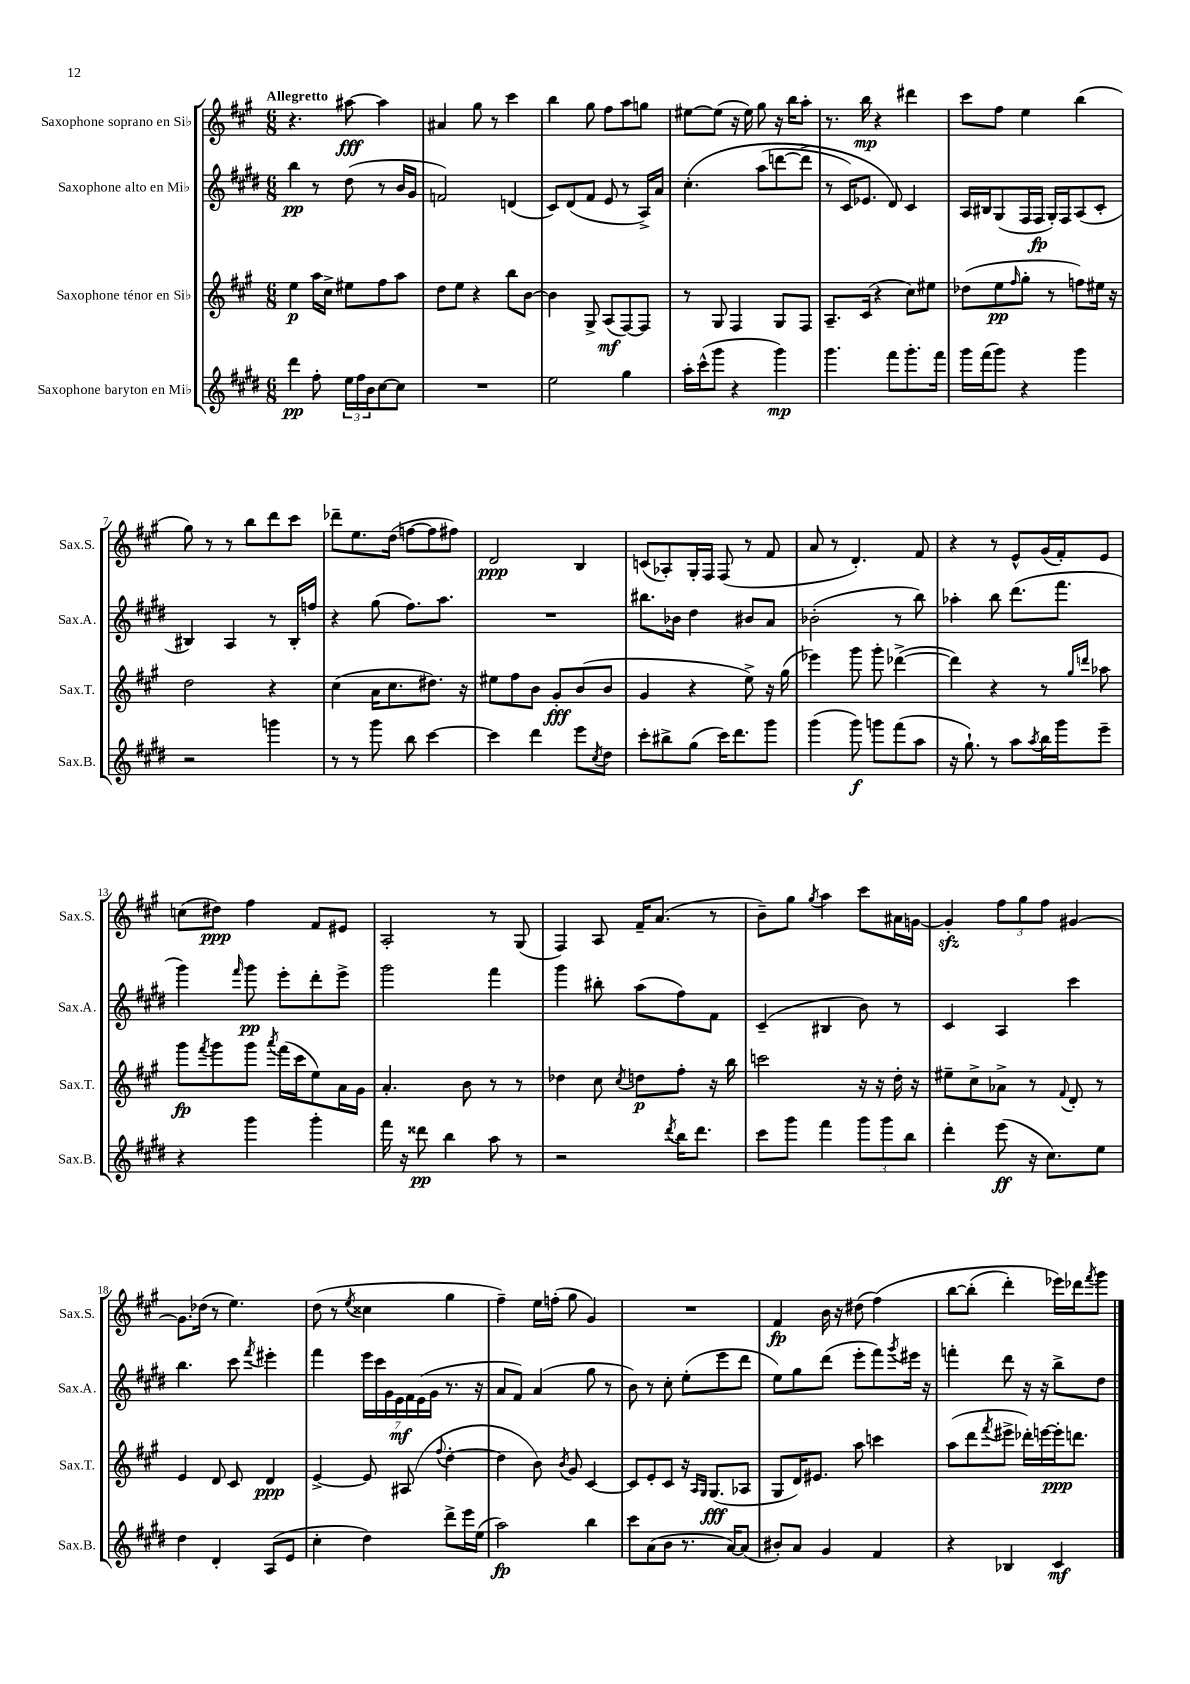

**kern	**kern	**kern	**kern
*staff4	*staff3	*staff2	*staff1
*clefG2	*clefG2	*clefG2	*clefG2
*k[f#c#g#d#]	*k[f#c#g#]	*k[f#c#g#d#]	*k[f#c#g#]
*M6/8	*M6/8	*M6/8	*M6/8
4ddd#	4ee	4bb	4.r
8ff#'	16aa	8r	.
.	16cc#^	.	.
24ee	8ee#	(8dd#	[8aa#
24ff#	.	.	.
24b	.	.	.
[8cc#	8ff#	8r	4aa#]
8cc#]	8aa	16b	.
.	.	16g#	.
=	=	=	=
2.r	8dd	2f)	4a#
.	8ee	.	.
.	4r	.	8gg#
.	.	.	8r
.	8bb	(4d	4ccc#
.	[8b	.	.
=	=	=	=
2ee	4b]	8c#)	4bb
.	.	(8d#	.
.	8G#^	8f#	8gg#
.	(8A	8e	8ff#
4gg#	[8F#)	8r	8aa
.	8F#]	16A^)	8gg
.	.	16a	.
=	=	=	=
16aa'	8r	&(4.cc#'	[8ee#
(16ccc#^^	.	.	.
8ggg#	8G#	.	(8ee#]
4r	4F#	.	16r
.	.	.	16ee#)
.	.	(8aa	8gg#
4ggg#)	8G#	[8ddd	16r
.	.	.	16bb
.	8F#	8ddd^]	8aa'
=	=	=	=
4.ggg#	8.A~	8r	8.r
.	.	16c#)	.
.	(16c#	8.e-	16bb
.	4r	.	4r
8fff#	.	8d#&)	.
8.ggg#'	8cc#)	4c#	4ddd#
.	8ee#	.	.
16fff#	.	.	.
=	=	=	=
16ggg#	(8dd-	16A	8ccc#
(16fff#	.	16B#	.
8ggg#)	8ee	(8G#	8ff#
.	16qqff#	.	.
4r	8gg#'	16F#	4ee
.	.	16F#	.
.	8r	16G#')	.
.	.	16F#	.
4ggg#	8ff)	(8A	(4bb
.	16ee#	8c#'	.
.	16r	.	.
=	=	=	=
2r	2dd	4B#)	8gg#)
.	.	.	8r
.	.	4A	8r
.	.	.	8bb
4ggg	4r	8r	8ddd
.	.	16B#'	8ccc#
.	.	16ff	.
=	=	=	=
8r	(4cc#	4r	8ddd-~
8r	.	.	8.ee
8ggg#	16a	(8gg#	.
.	8.cc#	.	(16dd
8bb	.	8.ff#)	[8ff
[4ccc#	8.dd#)	.	8ff]
.	.	8.aa	.
.	.	.	8ff#)
.	16r	.	.
=	=	=	=
4ccc#]	8ee#	2.r	2d
.	8ff#	.	.
4ddd#	8b	.	.
.	8g#'	.	.
8eee	(8b	.	4B
8qcc#	.	.	.
8dd#	8b	.	.
=	=	=	=
8ccc#'	4g#	8.bb#	(8c
8bb#^	.	.	8A-')
.	.	16b-	.
(8gg#	4r	4dd#	16G#'
.	.	.	16F#
16ccc#)	.	.	(8F#
8.ddd#	.	.	.
.	8ee^)	8b#	8r
8ggg#	16r	8a	8f#
.	(16gg#	.	.
=	=	=	=
(4ggg#	4eee-)	(2b-'	8a
.	.	.	8r
8ggg#)	8ggg#	.	4.d')
8ggg	8ggg#'	.	.
(8fff#	([4ddd-^	8r	.
8aa	.	8bb)	8f#
=	=	=	=
16r	4ddd-])	4aa-'	4r
8.gg#`)	.	.	.
8r	4r	8bb	8r
8aa	.	(8.ddd#	8e^^
8qaa	.	.	.
16bb	8r	.	(16g#
16ggg#	.	8.fff#	16f#')
.	16qqgg#	.	.
.	16qqddd	.	.
8eee~	8aa-	.	8e
=	=	=	=
4r	8ggg#	4ggg#)	(8cc
.	8qfff#	.	.
.	8ggg#	.	8dd#)
.	.	16qqfff#	.
4ggg#	8ggg#	8ggg#	4ff#
.	8qaaa	.	.
.	(16fff#	8eee'	.
.	16ccc#	.	.
4ggg#'	8ee)	8ddd#'	8f#
.	16a	8eee^	8e#
.	16g#	.	.
=	=	=	=
16fff#	4.a'	2ggg#	2A'
16r	.	.	.
8ddd##	.	.	.
4bb	.	.	.
.	8b	.	.
8aa	8r	4fff#	8r
8r	8r	.	(8G#
=	=	=	=
2r	4dd-	4ggg#	4F#)
.	8cc#	8bb#'	8A
.	8qcc#	.	.
.	8dd	(8aa	16f#~
.	.	.	(8.a
8qddd#	.	.	.
16bb	8ff#'	8ff#)	.
8.ddd#	.	.	.
.	16r	8f#	8r
.	16bb	.	.
=	=	=	=
8ccc#	2ccc	(4c#~	8b~)
8ggg#	.	.	8gg#
.	.	.	8qgg#
4fff#	.	4B#	4aa
12ggg#	16r	8b)	8ccc#
.	16r	.	.
12ggg#	.	.	.
.	16dd'	8r	16a#
12bb	.	.	.
.	16r	.	[16g
=	=	=	=
4ddd#'	8ee#~	4c#	4g']
.	8cc#^	.	.
(8eee	8a-^	4A	12ff#
.	.	.	12gg#
16r	8r	.	.
.	.	.	12ff#
8.cc#)	.	.	.
.	8qqf#	.	.
.	8d'	4ccc#	[4g#
8ee	8r	.	.
=	=	=	=
4dd#	4e	4.bb	8.g#]
.	.	.	(16dd-
4d#'	8d	.	8r
.	8c#	8ccc#	4.ee)
.	.	8qfff#	.
(8A	4d	4eee#'	.
8e	.	.	.
=	=	=	=
4cc#'	[4e^	4fff#	(8dd
.	.	.	8r
.	.	.	8qee
4dd#)	8e]	28eee	4cc##
.	.	28ccc#	.
.	.	28g#	.
.	.	28e	.
.	(8A#	.	.
.	.	28f#	.
.	.	(28e	.
.	.	28g#	.
.	8qqff#	.	.
8ddd#^	[4dd'	8.r	4gg#
16eee	.	.	.
(16ee	.	16r	.
=	=	=	=
2aa)	4dd]	8a	4ff#~)
.	.	8f#)	.
.	8b)	(4a	16ee
.	.	.	(16ff'
.	8qb	.	.
.	8g#	.	8gg#
4bb	[4c#	8gg#	4g#)
.	.	8r	.
=	=	=	=
8ccc#	8c#]	8b)	2.r
(8a	8e'	8r	.
8b	8c#	8cc#'	.
8.r	16r	(8ee'	.
.	16qqA	.	.
.	16qqG#	.	.
.	(8.G#	.	.
.	.	8eee	.
[16a)	.	.	.
(8a]	8A-	8ddd#	.
=	=	=	=
8b#')	8G#	8ee)	4f#
8a	16d)	8gg#	.
.	8.e#	.	.
4g#	.	(8ddd#	16b
.	.	.	16r
.	8aa	8eee'	(8dd#
4f#	4ccc	8fff#)	&(4ff#)
.	.	8qggg#	.
.	.	16eee#	.
.	.	16r	.
=	=	=	=
4r	(8aa	4fff'	[8bb
.	8ddd	.	(8bb']
.	8qfff#	.	.
4B-	8eee#^	8ddd#	4ddd')
.	16ddd-')	16r	.
.	[16eee	16r	.
4c#	16eee']	8bb^	16eee-&)
.	8.ddd	.	16ddd-
.	.	.	8qfff#
.	.	8dd#	8ggg#
==	==	==	==
*-	*-	*-	*-
